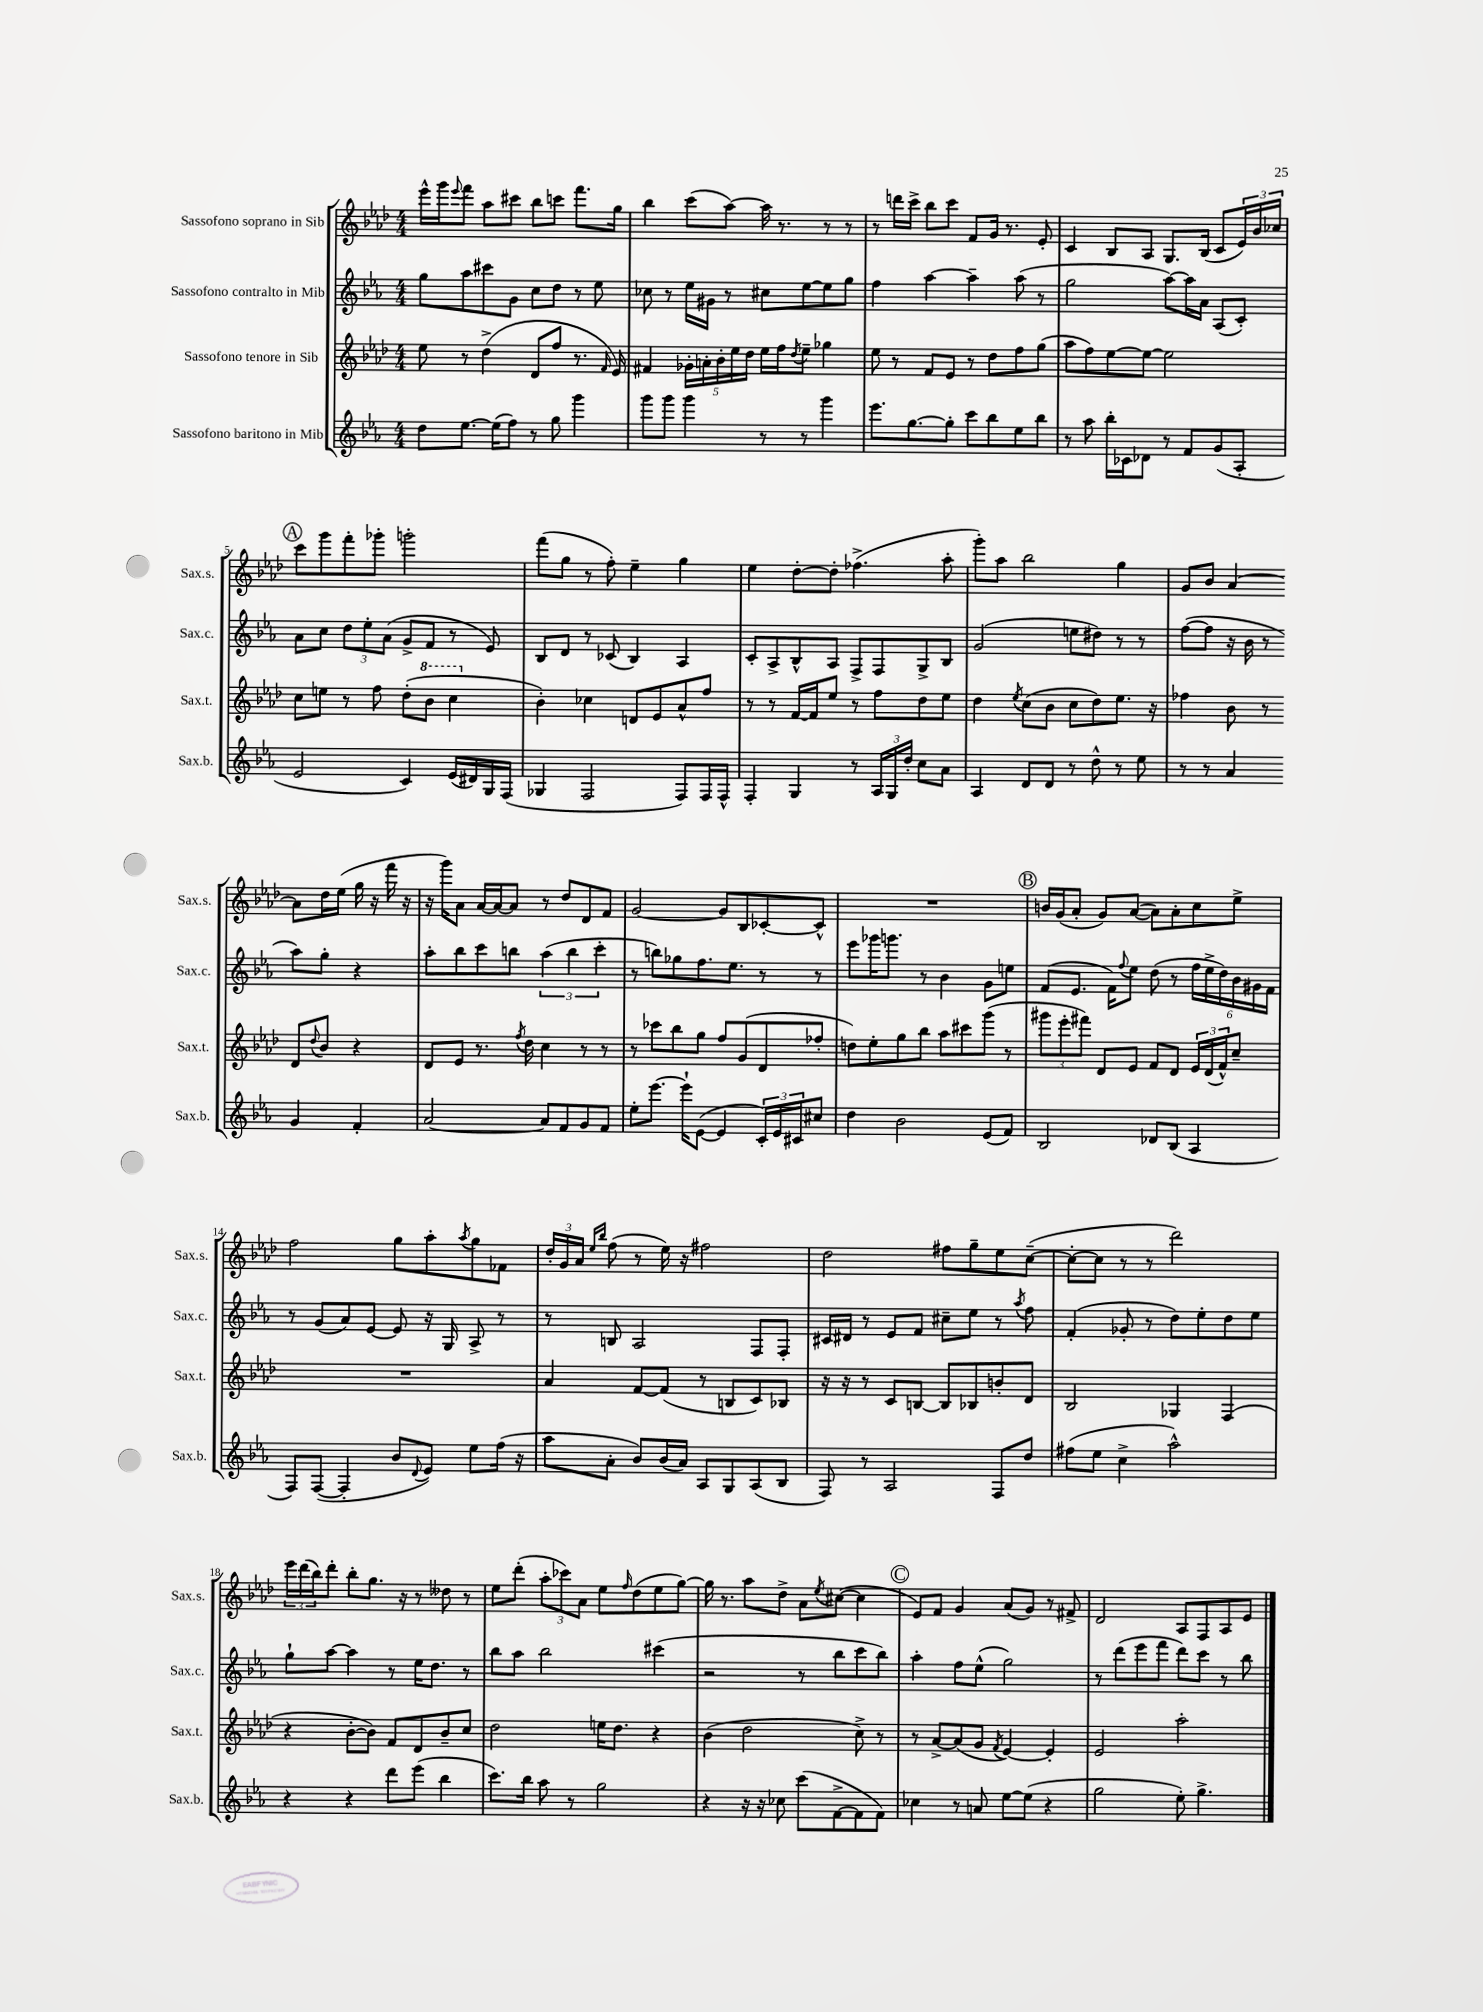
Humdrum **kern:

**kern	**kern	**kern	**kern
*staff4	*staff3	*staff2	*staff1
*clefG2	*clefG2	*clefG2	*clefG2
*k[b-e-a-]	*k[b-e-a-d-]	*k[b-e-a-]	*k[b-e-a-d-]
*M4/4	*M4/4	*M4/4	*M4/4
8dd	8ee-	8gg	16eee-^^
.	.	.	16ggg
.	.	.	8qqeee-
[8.ee-	8r	8aa-	8fff
.	(4dd-^	8ccc#	8aa-
(16ee-]	.	.	.
8ff)	.	8g	8ccc#
8r	8d-	8cc	8bb-
8gg	8ff	8dd	8ccc
4ggg	8.r	8r	8.fff
.	.	8ee-	.
.	16qqf	.	.
.	16e-)	.	16gg
=	=	=	=
8ggg	4f#	8cc-	4bb-
8ggg	.	8r	.
4ggg	20g-'	16ee-	(8ccc
.	20a'	.	.
.	.	16g#	.
.	20b-'	.	.
.	.	8r	[8aa-)
.	20ee-	.	.
.	20dd-	.	.
8r	16ee-	8cc#	16aa-]
.	16ff	.	8.r
.	8qdd-	.	.
8r	8ee-~	[8ee-	.
4ggg	4gg-	8ee-]	8r
.	.	8gg	8r
=	=	=	=
8.eee-	8ee-	4ff	8r
.	8r	.	16ddd
[8.gg	.	.	16ccc^
.	8f	[4aa-	8bb-
8gg']	8e-	.	8ccc
8ccc	8r	4aa-~]	8f
8bb-	8dd-	.	16g
.	.	.	8.r
8ee-	8ff	(8aa-	.
8bb-	(8gg	8r	8e-'
=	=	=	=
8r	8aa-	2gg	4c
8aa-	8ff)	.	.
16bb-'	[8ee-	.	8B-
16c-	.	.	.
8d-	8ee-_	.	8A-
8r	2ee-]	[8aa-)	8.G
8f	.	16aa-]	.
.	.	16a-	(16B-
(8g	.	(8A-	8c
8A-'	.	8c')	24e-)
.	.	.	24b-
.	.	.	24cc-
=	=	=	=
2e-	8cc	8a-	8ccc
.	8ee	8cc	8ggg
.	8r	12dd	8fff'
.	.	12ee-'	.
.	8ff	.	8ggg-'
.	.	(12a-	.
4c)	(8dd-'	8g^	2ggg'
.	8bb-	8f	.
(16e-	4ccc	8r	.
16d#)	.	.	.
16G	.	8e-)	.
(16F	.	.	.
=	=	=	=
4G-	4b-')	8B-	(8fff
.	.	8d	8gg
2F	4cc-	8r	8r
.	.	(8c-	8ff')
.	8d	4B-)	4ee-~
.	8e-	.	.
8F)	8a-^^	4A-	4gg
16F	8ff	.	.
16F^^	.	.	.
=	=	=	=
4F'	8r	8c'	4ee-
.	8r	8A-^	.
4G	[16f	8B-^^	[8dd-'
.	16f]	.	.
.	8ee-	8A-	8dd-']
8r	8r	8F^	(4.ff-^
24A-	8ff	8F	.
24G	.	.	.
24dd'	.	.	.
8cc	8dd-	8G^	.
8a-	8ee-	8B-	8aa-'
=	=	=	=
4A-	4dd-	(2g	8ggg')
.	.	.	8aa-
.	8qee-	.	.
8d	(8cc	.	2bb-
8d	8b-	.	.
8r	8cc	8ee	.
8dd^^	8dd-)	8dd#)	.
8r	8.ee-	8r	4gg
8ee-	.	8r	.
.	16r	.	.
=	=	=	=
8r	4ff-	([8ff	8g
8r	.	8ff]	8b-
4a-	8b-	16r	[4a-
.	.	16b-	.
.	8r	8r	.
4g	8d-	8aa-)	8a-]
.	8qqdd-	.	.
.	8b-	8gg'	16dd-
.	.	.	(16ee-
4f'	4r	4r	16gg
.	.	.	16r
.	.	.	16fff
.	.	.	16r
=	=	=	=
[2a-	8d-	8aa-'	16r
.	.	.	16ggg)
.	8e-	8bb-	8a-
.	8.r	8ccc	[16a-
.	.	.	16a-_
.	.	8bb	8a-]
.	8qff	.	.
.	16dd-	.	.
8a-]	4cc	(6aa-	8r
8f	.	.	8dd-
.	.	6bb	.
8g	8r	.	8d-
.	.	6ccc'	.
8f	8r	.	8f
=	=	=	=
8ee-'	8r	8r	[2g
[8.eee-	8ccc-	8bb)	.
.	8bb-	8gg-	.
16eee-`]	.	.	.
([8e-	8gg	8.ff	.
4e-]	8ff	.	8g]
.	.	8.ee-	.
.	(8g	.	8B-
24c')	8d-	8r	[8c-'
24e-	.	.	.
24c#	.	.	.
8cc#	8ff-'	8r	8c-^^]
=	=	=	=
4dd	8dd)	8eee-	1r
.	8ee-'	16ggg-	.
.	.	8.ggg	.
2b-	8gg	.	.
.	8bb-	8r	.
.	8aa-	4b-	.
.	8ccc#	.	.
(8e-	(8ggg	8g	.
8f)	8r	8ee	.
=	=	=	=
2B-	12ggg#	(8f	16b
.	.	.	(16g
.	12eee-'	.	.
.	.	8.e-	8a-'
.	12fff#)	.	.
.	8d-	.	8g)
.	.	16f)	.
.	.	8qqff	.
.	8e-	8ee-	([8a-
8d-	8f	(8dd	8a-])
(8B-	8d-	8r	8a-'
4A-	24e-	24ff	8cc
.	(24d-	24ee-^	.
.	24f^^)	24dd)	.
.	8cc~	24b-	8ee-^
.	.	24g#	.
.	.	24f	.
=	=	=	=
8F)	1r	8r	2ff
([8F	.	(8g	.
4F']	.	8a-)	.
.	.	[8e-	.
8b-	.	8e-]	8gg
8qqd	.	.	.
8e-)	.	16r	8aa-'
.	.	16G	.
.	.	.	8qaa-
8ee-	.	8A-^	8gg
(16ff	.	8r	8f-
16r	.	.	.
=	=	=	=
8aa-	4a-	8r	24dd-'
.	.	.	24g
.	.	.	24a-
.	.	.	16qqee-
.	.	.	16qqbb-
8a-'	.	8B	(8ff
8b-)	[8f	2A-	8r
(16b-	(8f]	.	16ee-)
16a-)	.	.	16r
8A-	8r	.	2ff#
8G	8B	.	.
(8A-	8c)	8F	.
8B-	8B-	8F'	.
=	=	=	=
8F)	16r	16c#	2dd-
.	16r	16d#	.
8r	8r	8r	.
2A-	8c	8e-	.
.	[8B	8f	.
.	8B]	8cc#~	8ff#
.	8B-	8ee-	8gg~
8F	8b'	8r	8ee-
.	.	8qaa-	.
8dd	8d-	8ff	([8cc~
=	=	=	=
(8ff#	2B-	(4f'	8cc'_
8ee-	.	.	8cc]
4cc^	.	8g-'	8r
.	.	8r	8r
2aa-^^)	4G-	8dd)	2ddd-)
.	.	8ee-'	.
.	(4F	8dd	.
.	.	8ee-	.
=	=	=	=
4r	4r	8gg`	24eee-
.	.	.	(24ddd-
.	.	.	24bb-)
.	.	[8aa-	8ddd-'
4r	[8b-'	4aa-]	8bb-'
.	8b-])	.	8.gg
8ddd	8f	8r	.
.	.	.	16r
(8eee-	8d-	16ee-	8r
.	.	8.dd	.
4bb-	8b-~	.	8dd--
.	8cc	8r	8r
=	=	=	=
8.ccc)	2dd-	8bb-	8ee-
.	.	8aa-	(8ddd-'
16bb-	.	.	.
8aa-	.	2bb-	12aa-'
.	.	.	12ccc-)
8r	.	.	.
.	.	.	12a-
2gg	16ee	.	8ee-
.	8.dd-	.	.
.	.	.	16qqff
.	.	.	(8dd-
.	4r	(4ccc#	8ee-
.	.	.	[8gg)
=	=	=	=
4r	(4b-	2r	16gg]
.	.	.	8.r
16r	2dd-	.	8aa-
16r	.	.	.
8cc-	.	.	8dd-^
(8ccc	.	8r	8a-
.	.	.	8qee-
[8f^	.	8bb-	([8cc#
8f]	8cc^)	8ccc	4cc#]
8f)	8r	8bb-)	.
=	=	=	=
4cc-	8r	4aa-'	8e-)
.	[8a-^	.	8f
8r	(8a-]	8ff	4g
8a	8g	(8ee-^^	.
.	8qf	.	.
[8ee-	[4e-)	2gg)	(8a-
(8ee-]	.	.	8g)
4r	4e-']	.	8r
.	.	.	8f#^
=	=	=	=
2gg	2e-	8r	2d-
.	.	(8ddd	.
.	.	8eee-	.
.	.	8fff	.
8ee-')	2aa-'	8ddd)	8A-
4.gg^	.	8ccc	8F
.	.	8r	8A-
.	.	8bb-	8e-
==	==	==	==
*-	*-	*-	*-
